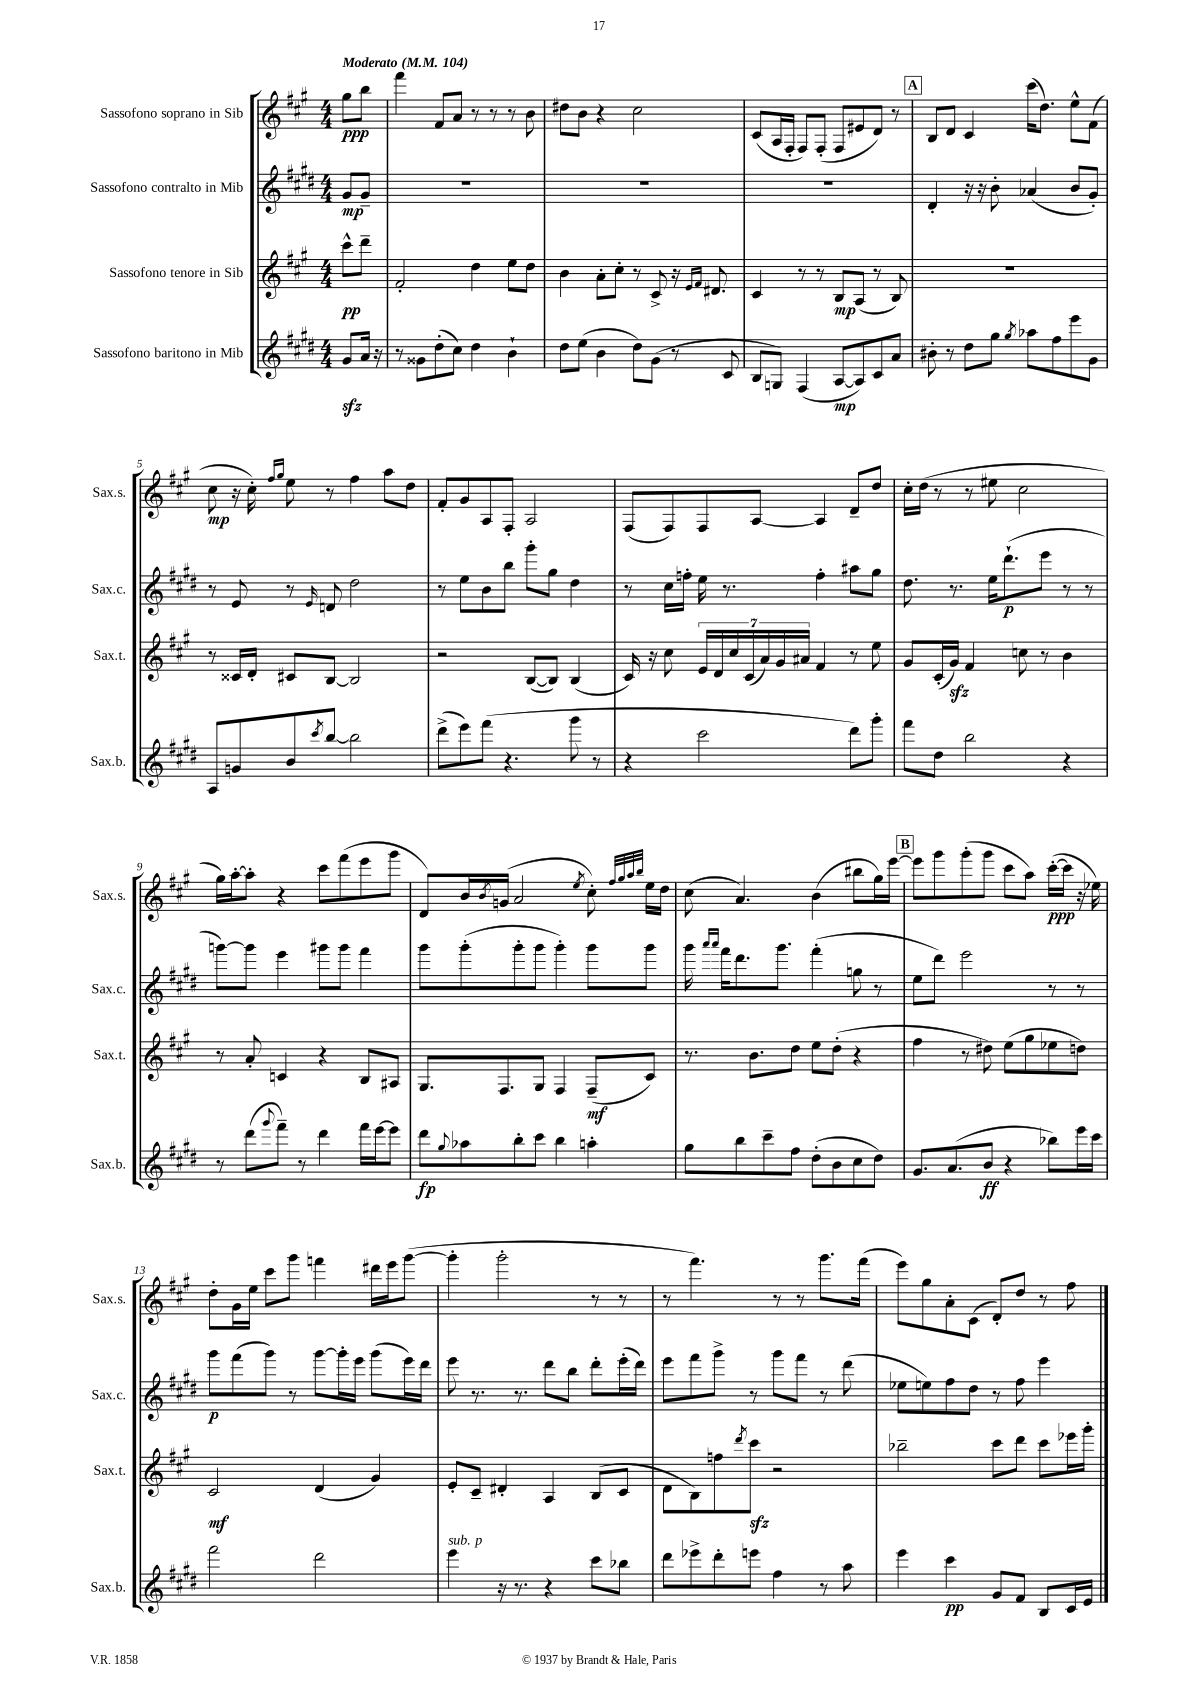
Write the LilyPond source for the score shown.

<<
\new StaffGroup <<
\new Staff = "s0" \with { instrumentName = "Sassofono soprano in Sib" shortInstrumentName = "Sax.s." } {
    \clef treble \key a \major \numericTimeSignature \time 4/4 \partial 4 \tempo "Moderato" 4 = 104
    gis''8\ppp b''8 |
    fis'''4 fis'8 a'8 r8 r8 r8 b'8 |
    dis''8 b'8 r4 cis''2 |
    cis'8( a16 fis16-. fis8) fis8-.( fis8 eis'8 d'8) r8 |
    \mark \markup { \box "A" } b8 d'8 cis'4 cis'''16( d''8.) e''8-^ fis'8( |
    cis''8\mp r16 cis''16-.) \grace { fis''16 gis''16 } e''8 r8 fis''4 a''8 d''8 |
    fis'8-. gis'8 a8 fis8-. a2 |
    fis8( fis8) fis8 a8~ a4 d'8-- d''8 |
    cis''16-. d''16( r8 r8 eis''8 cis''2 |
    gis''16) a''16~-. a''8-. r4 cis'''8 fis'''8( e'''8 gis'''8 |
    d'8) b'16 \acciaccatura { b'8 } g'16( a'2 \acciaccatura { e''8 } cis''8-.) \grace { fis''32 gis''32 a''32 b''32 } e''16 d''16 |
    cis''8( a'4.) b'4( bis''8 gis''16) e'''16~ |
    \mark \markup { \box "B" } e'''8 gis'''8 gis'''8-.( gis'''8 cis'''8 a''8) cis'''16~-.\ppp( cis'''16 r16 ees''16) |
    d''8-. gis'16 e''16 cis'''8 gis'''8 f'''4 dis'''16 e'''16 gis'''8~( |
    gis'''4-. gis'''2-. r8 r8 |
    r8 fis'''4.) r8 r8 gis'''8. fis'''16( |
    e'''8) gis''8 a'8-. cis'8( d'8-.) d''8 r8 fis''8 \bar "|." |
}
\new Staff = "s1" \with { instrumentName = "Sassofono contralto in Mib" shortInstrumentName = "Sax.c." } {
    \clef treble \key e \major \numericTimeSignature \time 4/4 \partial 4
    gis'8\mp gis'8-- |
    R1 |
    R1 |
    R1 |
    \mark \markup { \box "A" } dis'4-. r16 r16 b'8-. aes'4( b'8 gis'8-.) |
    r8 e'8 r8 \grace { e'16 } d'8 dis''2 |
    r8 e''8 b'8 b''8 gis'''8-. gis''8 dis''4 |
    r8 cis''16 f''16-. e''16 r8. f''4-. ais''8 gis''8 |
    dis''8. r8. e''16 dis'''8.-!\p( e'''8 r8 r8 |
    g'''8~) g'''8 e'''4 gis'''8 gis'''8 fis'''4 |
    gis'''8 gis'''8-.( gis'''8-. gis'''8 gis'''4-.) gis'''8 gis'''8 |
    gis'''16 \grace { a'''16 a'''16 } fis'''16 dis'''8. gis'''8. fis'''4-.( g''8 r8 |
    \mark \markup { \box "B" } e''8 dis'''8) e'''2 r8 r8 |
    gis'''8\p fis'''8( gis'''8) r8 gis'''8~ gis'''16-. e'''16 gis'''8( e'''16) dis'''16 |
    e'''8 r8. r8. dis'''8 b''8 dis'''8-. e'''16-.( dis'''16) |
    e'''8 fis'''8 gis'''8-> r8 gis'''8 fis'''8 r8 dis'''8( |
    ees''8 e''8) fis''8 dis''8 r8 fis''8 e'''4 \bar "|." |
}
\new Staff = "s2" \with { instrumentName = "Sassofono tenore in Sib" shortInstrumentName = "Sax.t." } {
    \clef treble \key a \major \numericTimeSignature \time 4/4 \partial 4
    cis'''8-^\pp d'''8-- |
    fis'2-. d''4 e''8 d''8 |
    b'4 a'8-. cis''8-. r8 cis'8-> r16 \grace { e'16 fis'16 } dis'8. |
    cis'4 r8 r8 b8\mp a8( r8 b8) |
    \mark \markup { \box "A" } R1 |
    r8 cisis'16 d'16-. cis'8 b8~ b2 |
    r2 b8~( b8) b4( |
    cis'16) r16 cis''8 \tuplet 7/4 { e'16 d'16 cis''16 cis'16( a'16) gis'16 ais'16 } fis'4 r8 e''8 |
    gis'8 cis'16-.( gis'16\sfz) fis'4 c''8 r8 b'4 |
    r8 a'8-. c'4 r4 b8 ais8 |
    gis8. fis8. gis8 fis4 fis8--\mf( cis'8) |
    r8. b'8. d''8 e''8 d''8-.( r4 |
    \mark \markup { \box "B" } fis''4 r8 dis''8) e''8( gis''8 ees''8 d''8) |
    cis'2\mf d'4( gis'4) |
    e'8-. cis'8-- dis'4-. a4 b8( cis'8 |
    d'8 b8) f''8 \acciaccatura { d'''8 } cis'''8\sfz r2 |
    bes''2-- cis'''8 d'''8 cis'''8 ees'''16 gis'''16-. \bar "|." |
}
\new Staff = "s3" \with { instrumentName = "Sassofono baritono in Mib" shortInstrumentName = "Sax.b." } {
    \clef treble \key e \major \numericTimeSignature \time 4/4 \partial 4
    gis'8\sfz a'16 r16 |
    r8 gisis'8 dis''8-.( cis''8) dis''4 b'4-! |
    dis''8 e''8( b'4 dis''8) gis'8( r8 cis'8 |
    b8 g8) fis4( a8~\mp a8) cis'8 a'8 |
    \mark \markup { \box "A" } bis'8-. r8 dis''8 gis''8 \acciaccatura { gis''8 } aes''8 fis''8 e'''8 gis'8 |
    a8 g'8 b'8 \acciaccatura { cis'''8 } b''8~ b''2 |
    dis'''8->( e'''8) fis'''8( r4. gis'''8 r8 |
    r4 cis'''2 dis'''8) gis'''8-. |
    fis'''8 dis''8 b''2 r4 |
    r8 dis'''8( \appoggiatura { gis'''8 } fis'''8--) r8 dis'''4 fis'''16 e'''16~ e'''8 |
    dis'''8\fp \appoggiatura { gis''8 } aes''8 b''8-. cis'''8 b''4 a''4-. |
    gis''8 b''8 cis'''8-- fis''8 dis''8-.( b'8 cis''8 dis''8) |
    \mark \markup { \box "B" } gis'8. a'8.( b'8\ff r4 bes''8) e'''16 cis'''16 |
    fis'''2 dis'''2 |
    e'''4^\markup { \italic "sub. p" } r16 r8. r4 cis'''8 bes''8 |
    dis'''8 ees'''8-> dis'''8-. e'''8 fis''4 r8 a''8 |
    e'''4 cis'''4\pp gis'8 fis'8 b8 cis'16 e'16 \bar "|." |
}
>>
>>
